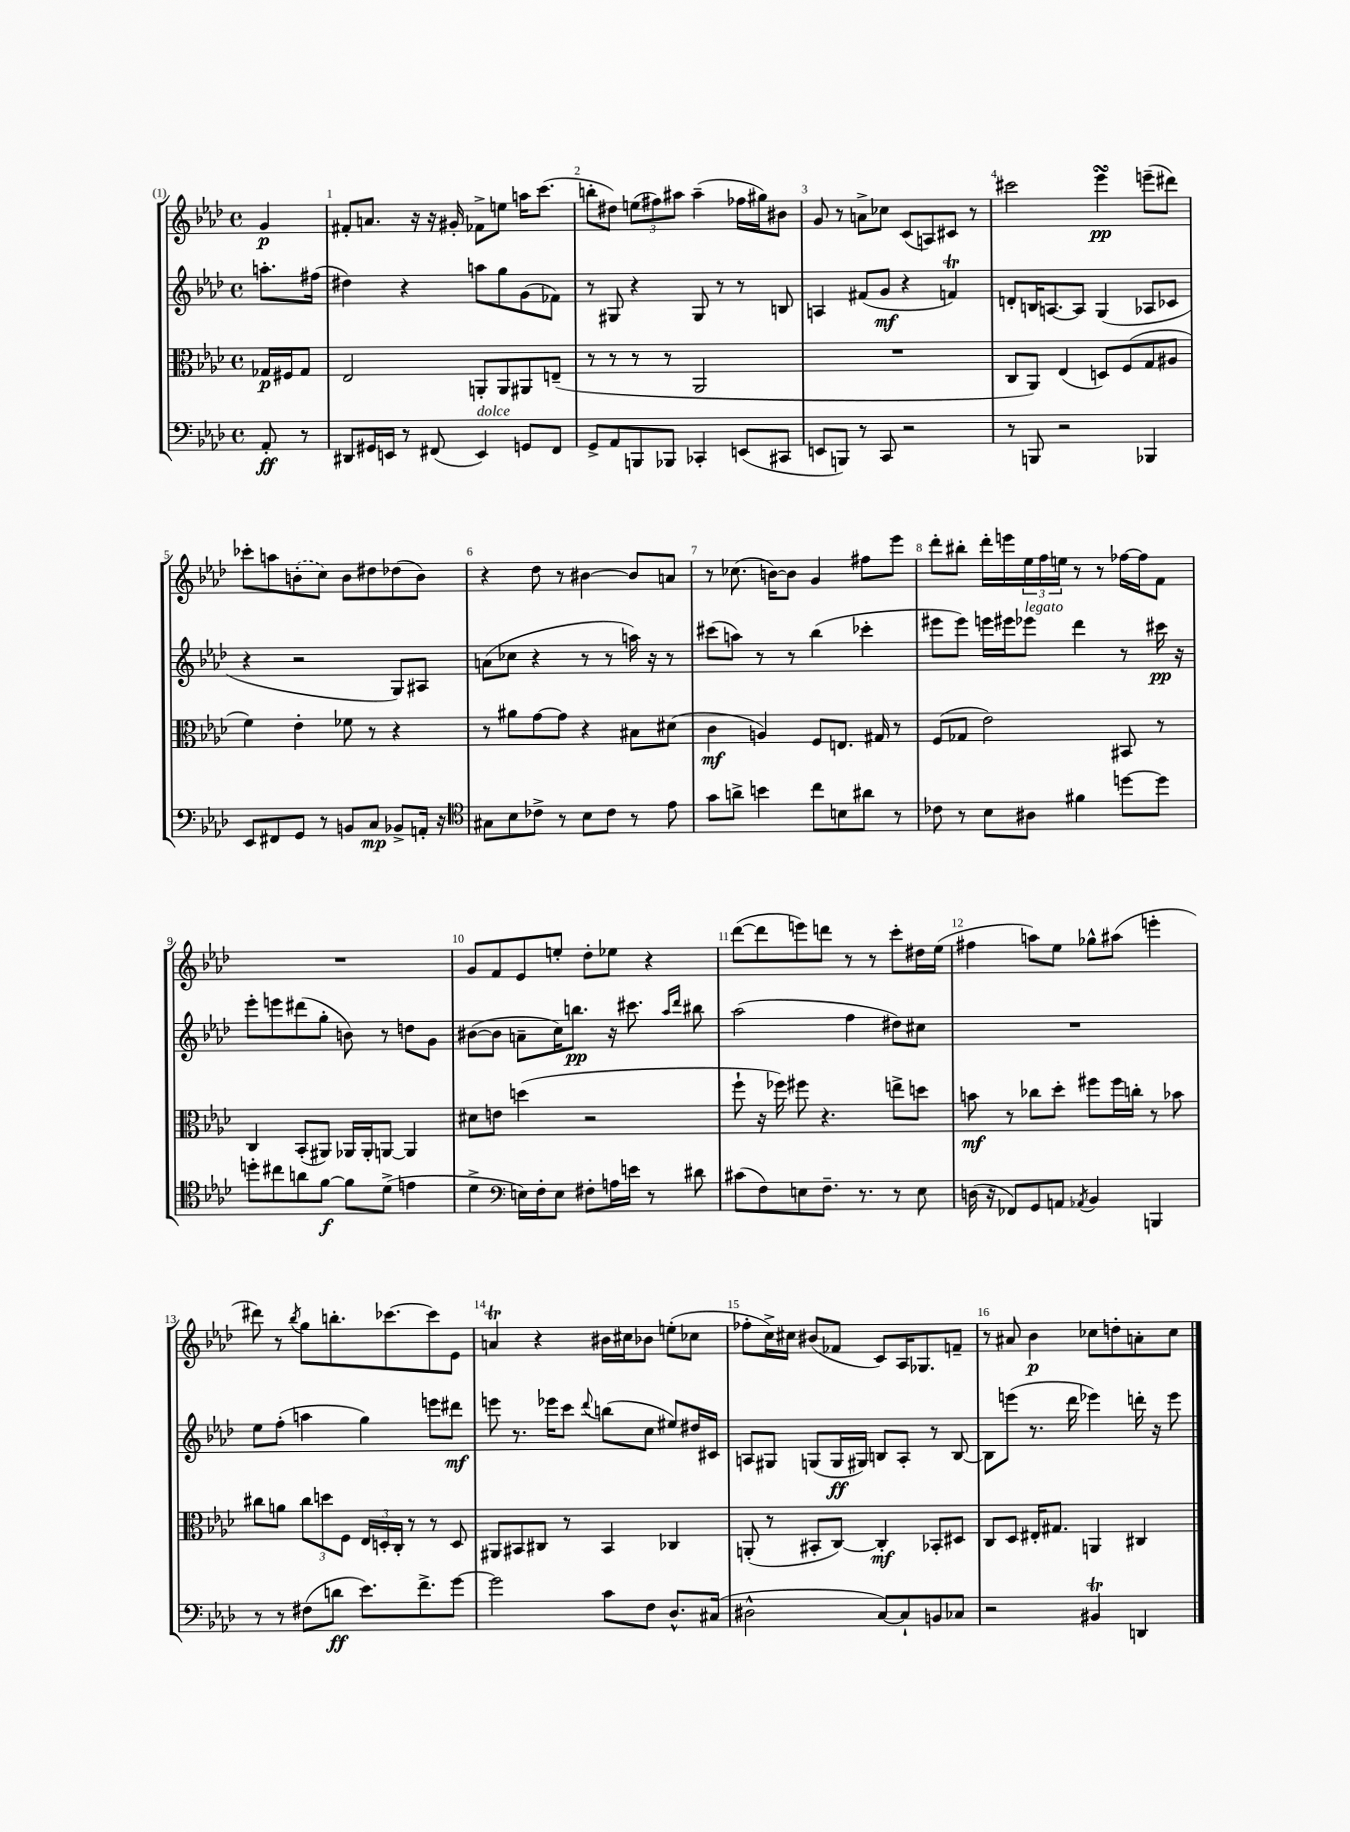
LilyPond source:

<<
\new StaffGroup <<
\new Staff = "s0" {
    \clef treble \key aes \major \defaultTimeSignature \time 4/4 \partial 4
    g'4\p |
    fis'8-. a'8. r16 r16 gis'16-. fes'8-> e''8 a''16 c'''8.( |
    b''8-. dis''8) \tuplet 3/2 { e''8( fis''8) ais''8 } ais''4--( fes''16 gis''16) bis'8 |
    g'8 r8 a'8-> ces''8 c'8( a8) cis'8 r8 |
    cis'''2 ees'''4\turn\pp e'''8--( dis'''8) |
    ces'''8-. a''8 \once \slurDashed b'8-.( c''8) b'8 dis''8 des''8( b'8) |
    r4 des''8 r8 bis'4~ bis'8 a'8 |
    r8 ces''8.( b'16~) b'8 g'4 fis''8 ees'''8 |
    des'''8-. bis''8-. des'''16-. e'''16 \tuplet 3/2 { ees''16 f''16 e''16 } r8 r8 fes''16~ fes''16 f'8 |
    R1 |
    g'8 f'8 ees'8 e''8-. des''8-. ees''8 r4 |
    des'''8~( des'''8 e'''8) d'''8 r8 r8 c'''8-. dis''16 ees''16( |
    fis''4 a''8) ees''8 ges''8-^ ais''8( e'''4-. |
    dis'''8) r8 \acciaccatura { bes''8 } g''8 b''8.-. ces'''8.~ ces'''8 ees'8 |
    a'4\trill r4 bis'16 cis''16 bes'8 e''8-.( ces''8 |
    fes''8-. c''16->) cis''16 bis'8( fes'8 c'8) aes16 ges8. f'8-- |
    r8 ais'8 bes'4\p ces''8 d''8-. a'8-. ces''8 \bar "|." |
}
\new Staff = "s1" {
    \clef treble \key aes \major \defaultTimeSignature \time 4/4 \partial 4
    a''8.-. fis''16( |
    dis''4) r4 a''8 g''8 g'8( fes'8) |
    r8 gis8 r4 gis8 r8 r8 b8 |
    a4 fis'8( g'8\mf r4 f'4\trill) |
    d'8-. b16 a8.~ a8 g4( aes8 ces'8 |
    r4 r2 g8) ais8 |
    a'8( ces''8 r4 r8 r8 a''16) r16 r8 |
    cis'''8( a''8) r8 r8 bes''4( ces'''4-. |
    eis'''8 eis'''8) e'''16 eis'''16 ees'''8^\markup { \italic "legato" } des'''4 r8 cis'''16\pp r16 |
    ees'''8-. e'''8 dis'''8( g''8-. b'8) r8 d''8 g'8 |
    bis'8~( bis'8 a'8-- c''16) b''8.\pp r16 cis'''8. \grace { aes''16 des'''16 } bis''8 |
    aes''2( f''4 dis''8) cis''8 |
    R1 |
    ees''8 f''8-.( a''4 g''4) e'''8 dis'''8\mf |
    e'''8 r8. ees'''16 c'''8 \appoggiatura { des'''8 } b''8( c''8 eis''8) dis''16 cis'16 |
    a8 gis8 g8( g16\ff gis16) b8 a8-. r8 b8~ |
    b8 e'''8( r8. des'''16 ees'''4) d'''16-. r16 ees'''8 \bar "|." |
}
\new Staff = "s2" {
    \clef alto \key aes \major \defaultTimeSignature \time 4/4 \partial 4
    ges16\p fis16 ges8 |
    ees2 a,8-. a,8 ais,8 e8--( |
    r8 r8 r8 r8 aes,2 |
    R1 |
    c8 aes,8) ees4( d8) f8( g8 ais8 |
    f'4) ees'4-. fes'8 r8 r4 |
    r8 ais'8 g'8~ g'8 r4 bis8 dis'8( |
    c'4\mf a4) f8 e8. gis16 r8 |
    f8( ges8 ees'2) bis,8 r8 |
    c4 bes,8-.( ais,8) aes,16 aes,16-. a,8~ a,4 |
    dis'8 e'8 d''4( r2 |
    f''8-! r16 fes''16) fis''8 r4. e''8-> d''8 |
    b'8\mf r8 ces''8 des''8-. fis''8 fis''16 c''16-. r8 bes'8 |
    cis''8 a'8 \tuplet 3/2 { cis''8 d''8 f8 } \tuplet 3/2 { ees16 d16-. c16-. } r8 r8 d8 |
    ais,8 bis,8 cis8 r8 bis,4 ces4 |
    a,8-.( r8 bis,8-. c8~) c4-.\mf bes,8-. dis8 |
    c8 des8 eis16-. gis8. a,4 cis4 \bar "|." |
}
\new Staff = "s3" {
    \clef bass \key aes \major \defaultTimeSignature \time 4/4 \partial 4
    aes,8-.\ff r8 |
    dis,8 gis,16 e,16 r8 fis,8( e,4^\markup { \italic "dolce" }) g,8 fis,8 |
    g,8-> aes,8 b,,8 bes,,8 ces,4-. e,8( cis,8 |
    e,8 b,,8) r8 c,8 r2 |
    r8 b,,8 r2 bes,,4 |
    ees,8 fis,8 g,8 r8 b,8 c8\mp bes,8-> a,16-. r16 |
    \clef tenor gis8 bes8 ces'8-> r8 bes8 ces'8 r8 ees'8 |
    g'8 a'8-> b'4 c''8 b8 ais'8 r8 |
    ces'8 r8 bes8 ais8 fis'4 d''8~ d''8 |
    d''8-. cis''8 a'8 f'8~\f f'8 des'8->( e'4 |
    des'4-> \clef bass e16) f16-. e8 fis8-. a16 e'16 r8 dis'8 |
    cis'8( f8) e8 f8.-- r8. r8 e8 |
    d16( r16 fes,8) g,8 a,8 \acciaccatura { aes,8 } bes,4 b,,4 |
    r8 r8 fis8( d'8\ff ees'8.) f'8.-> g'8~ |
    g'2 c'8 f8 des8.-^ cis16( |
    dis2-^ c8~) c8-! b,8 ces8 |
    r2 bis,4\trill d,4 \bar "|." |
}
>>
>>
\layout { \context { \Score \override BarNumber.break-visibility = ##(#f #t #t) barNumberVisibility = #all-bar-numbers-visible } }
